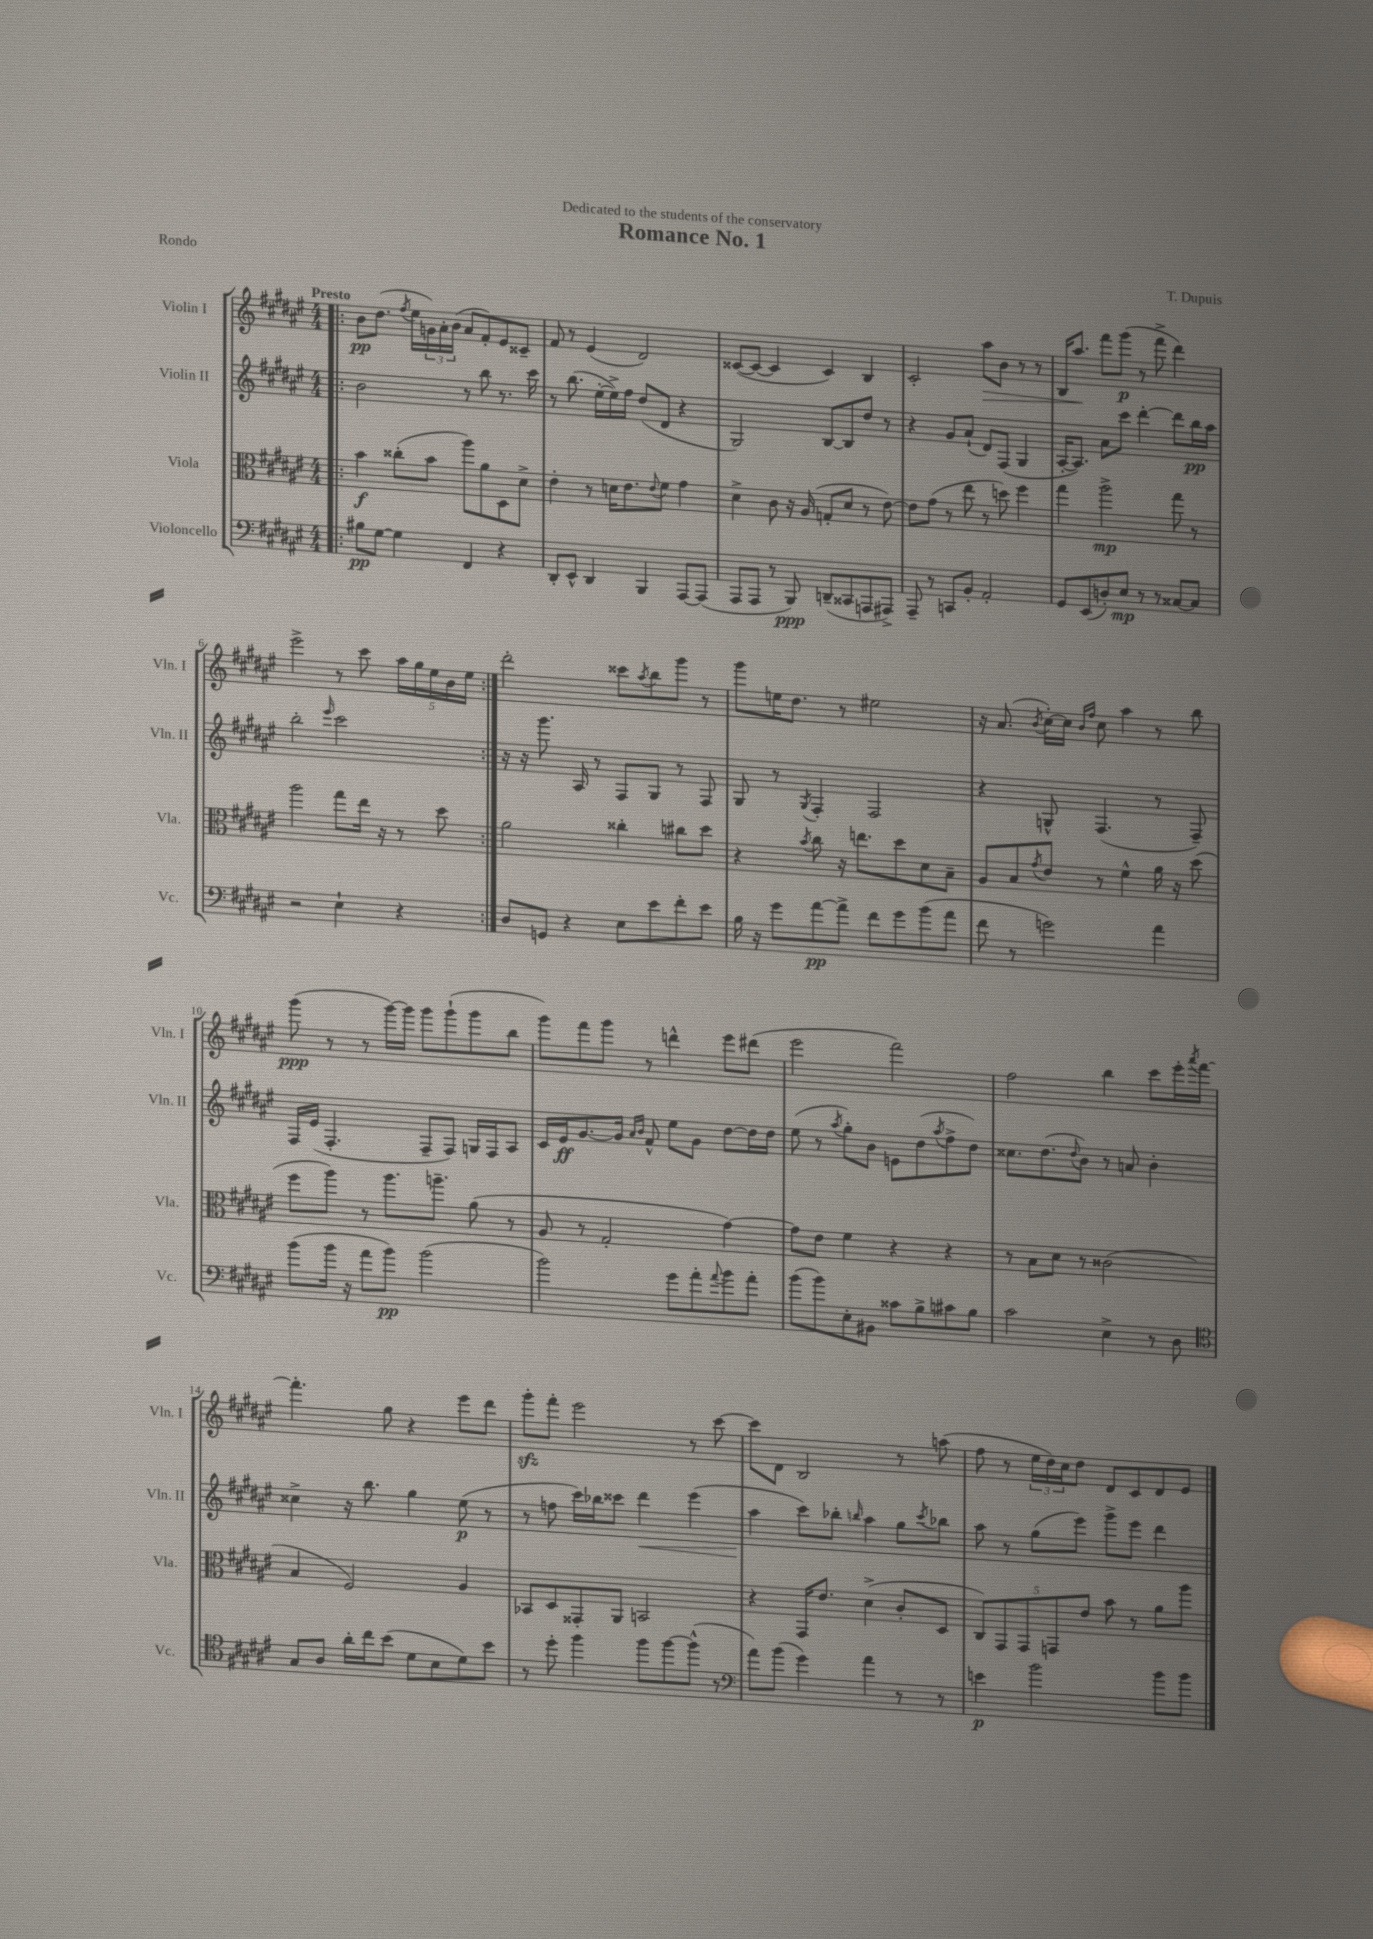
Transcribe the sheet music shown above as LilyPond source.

\header { title = "Romance No. 1" composer = "T. Dupuis" dedication = "Dedicated to the students of the conservatory" piece = "Rondo" }
<<
\new StaffGroup <<
\new Staff = "s0" \with { instrumentName = "Violin I" shortInstrumentName = "Vln. I" } {
    \clef treble \key fis \major \numericTimeSignature \time 4/4 \tempo "Presto"
    \repeat volta 2 { \bar ".|:" b'8\pp dis''8.( \acciaccatura { fis''8 } eis''16 \tuplet 3/2 { g'16) ais'16-. b'16( } ais'8 fis'8-.) eis'8 cisis'8-- |
    fis'8 r8 eis'4( dis'2) |
    cisis'8~( cisis'8~ cisis'4 cisis'4) b4 |
    cis'2-. ais''8\> b'8 r8 r8 |
    b16 ais''8.\! fis'''8 gis'''8\p( r8 fis'''8-> dis'''4) |
    eis'''2-> r8 cis'''8 \tuplet 5/4 { ais''16 gis''16 eis''16 b'16 eis''16 } | }
    dis'''2-. cisis'''8 \acciaccatura { ais''8 } b''8 gis'''8 r8 |
    gis'''8 e''16 dis''8. r8 eis''2 |
    r16 ais'8.( \acciaccatura { b'8 } cis''16~-.) cis''16 \grace { b'16 fis''16 } cis''8 ais''4 r8 b''8 |
    gis'''8\ppp( r8 r8 gis'''16~) gis'''16 gis'''8 gis'''8-!( gis'''8 b''8 |
    gis'''8) fis'''8 gis'''8 r8 d'''4-^ eis'''8 dis'''8( |
    eis'''2 fis'''2) |
    fis''2 b''4 cis'''8 eis'''16-. \acciaccatura { ais'''8 } fis'''16~ |
    fis'''4.-. gis''8 r4 eis'''8 dis'''8 |
    gis'''8-.\sfz fis'''8-. eis'''2 r8 cis'''8~ |
    cis'''8 dis'8 b2 r8 a''8( |
    fis''8 r8 \tuplet 3/2 { eis''16 dis''16) cis''16 } dis''8 dis'8 cis'8 dis'8 eis'8 \bar "|." |
}
\new Staff = "s1" \with { instrumentName = "Violin II" shortInstrumentName = "Vln. II" } {
    \clef treble \key fis \major \numericTimeSignature \time 4/4
    \repeat volta 2 { \bar ".|:" b'2 r8 b''8 r8. cis'''16 |
    r8 b''8.( eis''16~-. eis''16->) fis''16 dis''8( dis'8 r4 |
    gis2) b8~ b8 dis''8 r8 |
    r4 gis'8 ais'8-!( dis'8) fis8( gis4 |
    ais16~-. ais8.) ais'8 cis'''8 dis'''4~-. dis'''8 b''16\pp ais''16 |
    b''2-. \grace { eis'''16 } cis'''2 | }
    r16 r16 gis'''8. ais16 r8 fis8 gis8 r8 fis8 |
    gis8 r8 \acciaccatura { gis8 } fis4-. fis2 |
    r4 g8-^ fis4.( r8 fis8--) |
    fis16 eis'16( fis4.-. fis8-- fis8) g16 fis16 ais8 |
    cis'16 eis'16\ff gis'8.~ gis'16 \grace { ais'16 b'16 } fis'8-^ eis''8 gis'8 dis''8~ dis''16 dis''16 |
    eis''8( r8 \acciaccatura { ais''8 } gis''8-.) b'8 e'8 dis''8( \acciaccatura { ais''8 } fis''8-> dis''8) |
    cisis''8. dis''8.( \appoggiatura { dis''8 } b'8) r8 a'8 b'4-. |
    cisis''4-> r16 b''8. gis''4 eis''8\p( r8 |
    r8 f''8 cis'''16) bes''16 cisis'''8 dis'''4\< eis'''4( |
    ais''4\! cis'''8) bes''8-. \grace { b''16 } ais''4 gis''8 \acciaccatura { cis'''8 } bes''8 |
    ais''8 r8 gis''8( eis'''8) gis'''8-> eis'''8 dis'''4 \bar "|." |
}
\new Staff = "s2" \with { instrumentName = "Viola" shortInstrumentName = "Vla." } {
    \clef alto \key fis \major \numericTimeSignature \time 4/4
    \repeat volta 2 { \bar ".|:" b'4\f cisis''8-.( b'8 ais''8) ais'8 dis8 dis'8-> |
    eis'4-. r8 d'16 eis'8. \appoggiatura { eis'8 } fis'8 gis'4 |
    dis'4-> cis'8 r16 ais16( g8-. dis'8 r8 eis'8~) |
    eis'8 gis'8( r8 eis''8 r8 d''8) fis''4 |
    gis''4 ais''2->\mp gis''8 r8 |
    ais''2 gis''8 eis''16 r16 r8 dis''8 | }
    ais'2 cisis''4-. cis''8 dis''8 |
    r4 \acciaccatura { b'8 } cis''8 r16 e''8. dis''8 dis'8 b8-- |
    ais8 b8 \acciaccatura { gis'8 } eis'8 r8 fis'4-^ ais'16 r16 dis''8( |
    fis''8 ais''8) r8 ais''8. a''8.-- ais'8( r8 |
    ais8 r8 gis2-. gis'4~) |
    gis'8 eis'8 fis'4 r4 r4 |
    r8 b8 dis'8 r8 cisis'2( |
    b4 fis2) ais4 |
    bes,8 dis8 gisis,8-. ais,8 b,2 |
    r4 gis,16 eis'8. dis'4->( cis'8-. dis8 |
    \tuplet 5/4 { cis8) gis,8 gis,8 g,8 eis'8 } b'8 r8 ais'8 ais''8 \bar "|." |
}
\new Staff = "s3" \with { instrumentName = "Violoncello" shortInstrumentName = "Vc." } {
    \clef bass \key fis \major \numericTimeSignature \time 4/4
    \repeat volta 2 { \bar ".|:" bis8\pp gis8~ gis4 fis,4 r4 |
    dis,8-. eis,8-^ dis,4 b,,4 ais,,8~ ais,,8( |
    ais,,8 ais,,8 r8 b,,8\ppp) d,8--( cisis,8 a,,8 ais,,8->) |
    ais,,8-- r8 c,8 b,8-. ais,2-. |
    gis,8 eis,8( d8-.) eis8\mp r8 r8 cisis8~ cisis8 |
    r2 eis4-! r4 | }
    dis8 g,8 r4 eis8 eis'8 fis'8-. eis'8 |
    b16 r16 gis'8 ais'8~\pp ais'8-> fis'8 gis'8 b'8( ais'8 |
    fis'8 r8 g'2) ais'4 |
    b'8( b'16 r16 ais'8 b'8\pp) b'2( |
    b'2) gis'8 ais'8-. \appoggiatura { ais'8 } b'8 ais'8-. |
    b'8( b'8) eis8-. bis,8 cisis'8 b8-> cis'8 b8 |
    cis'2 eis4-> r8 dis8 |
    \clef tenor gis8 ais8 ais'16-. cis''16 b'8( dis'8 b8 dis'8) b'8 |
    r8 dis''8-. fis''4 fis''8 fis''8~ fis''8-^( r8 |
    \clef bass ais'8) b'8( gis'4) ais'4 r8 r8 |
    e'4\p b'2 b'8 b'8 \bar "|." |
}
>>
>>
